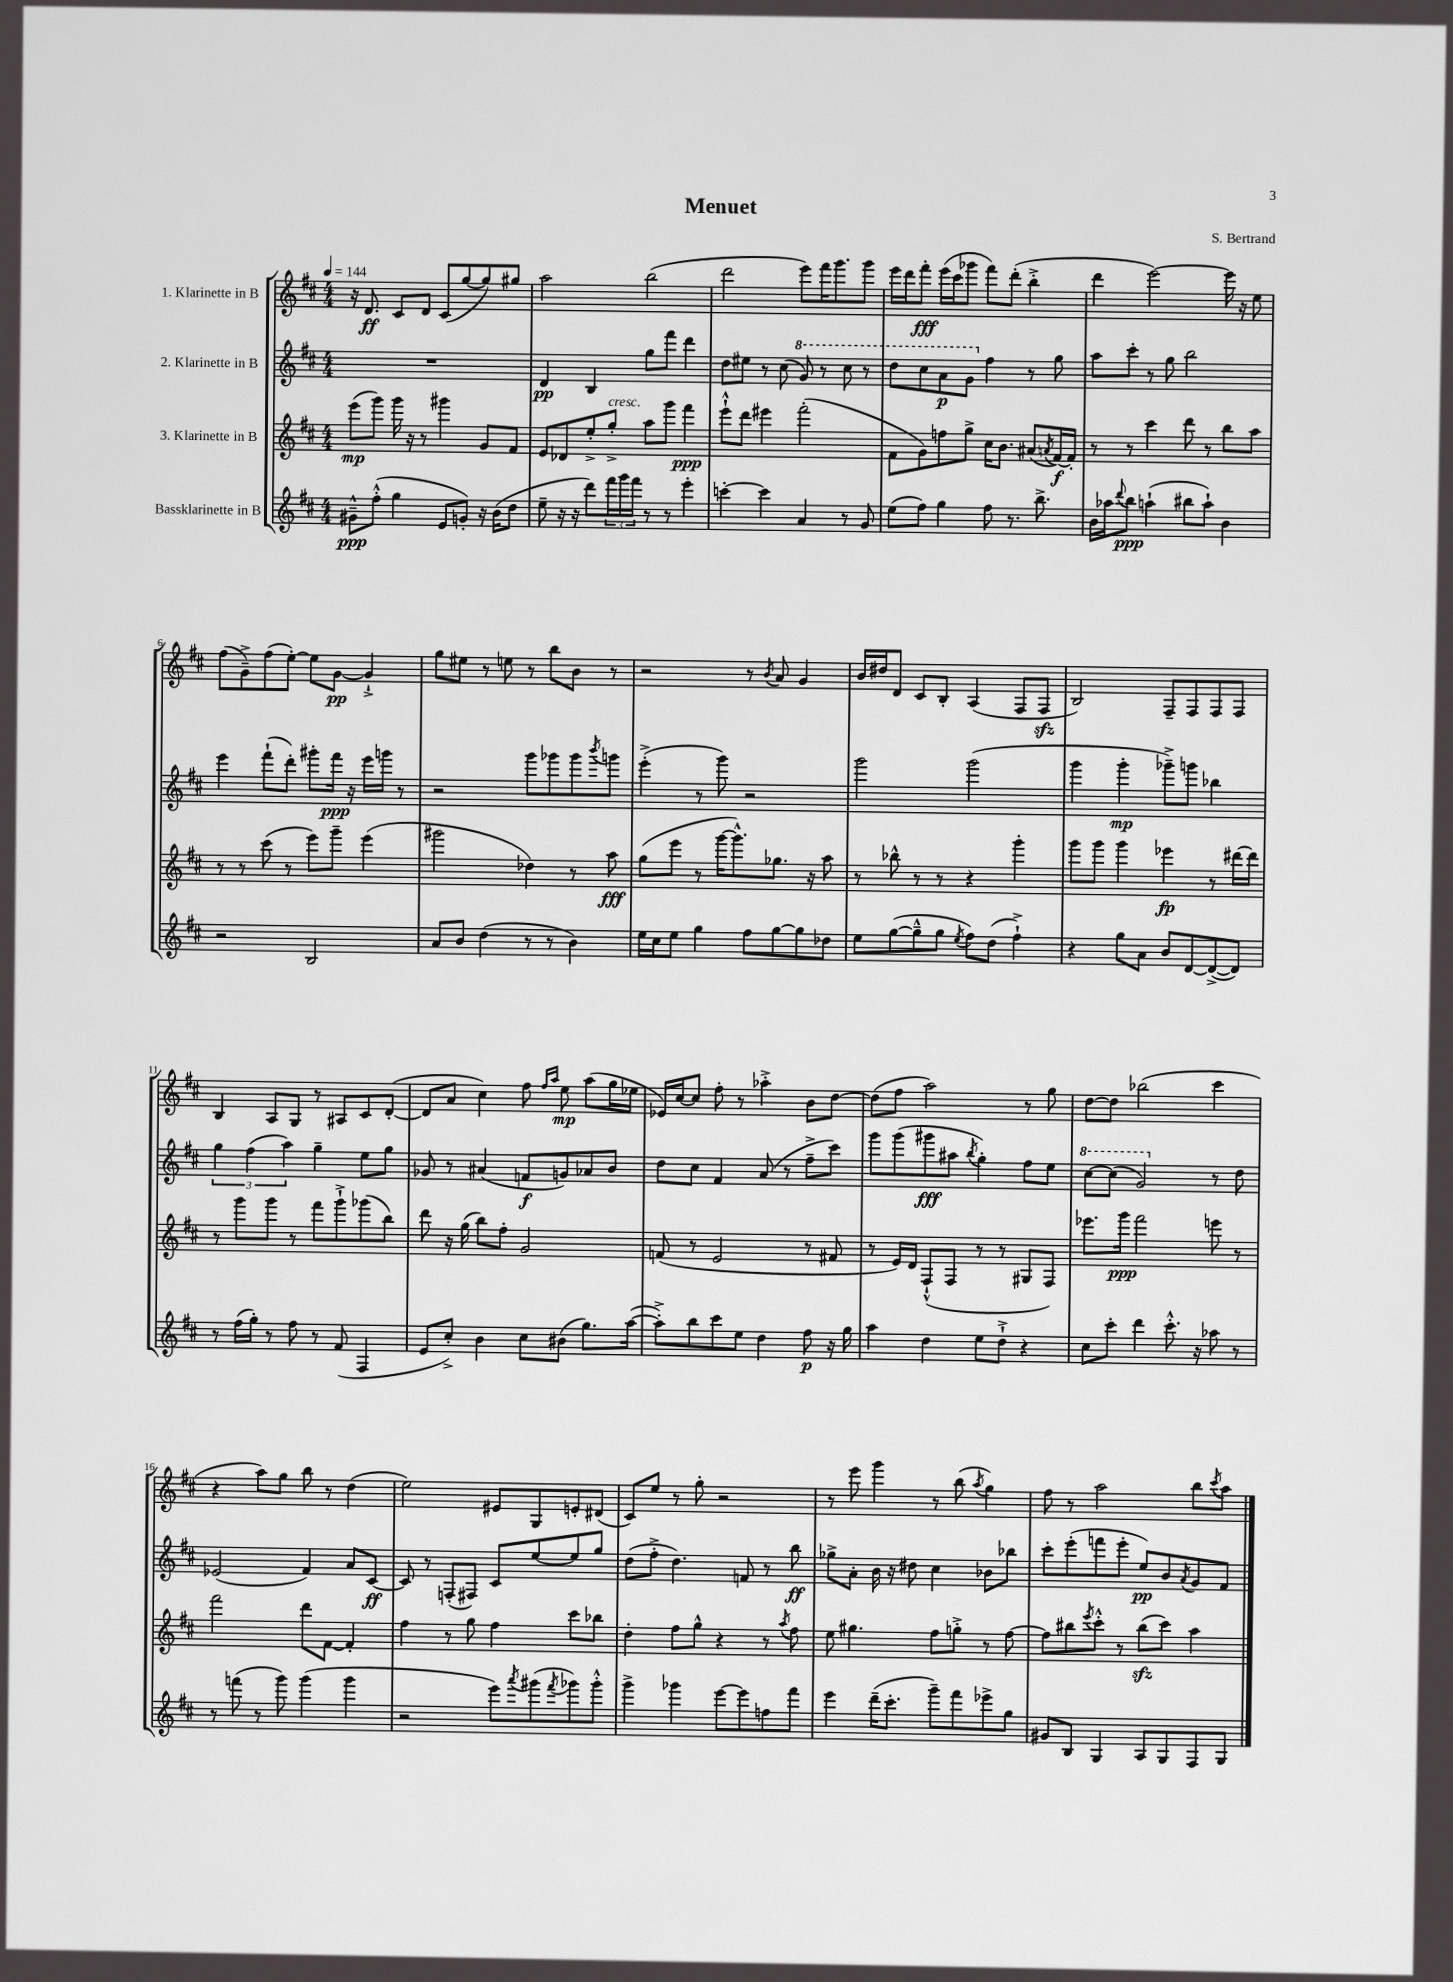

**kern	**kern	**kern	**kern
*staff4	*staff3	*staff2	*staff1
*clefG2	*clefG2	*clefG2	*clefG2
*k[f#c#]	*k[f#c#]	*k[f#c#]	*k[f#c#]
*M4/4	*M4/4	*M4/4	*M4/4
*MM144	*MM144	*MM144	*MM144
8g#~^^	(8eee	1r	16r
.	.	.	8.d
(8ff#'^^	8ggg)	.	.
4gg	16ggg	.	8c#
.	16r	.	.
.	8r	.	8d
8e	4ggg#	.	(8c#
8g')	.	.	[8gg
16r	8g	.	8gg])
(16b	.	.	.
8dd	8f#	.	8gg#
=	=	=	=
8ee~	8e	4d	2aa
16r	8d-	.	.
16r	.	.	.
8ddd)	8ee'^	4B	.
24fff#	8gg'^	.	.
24ggg	.	.	.
24fff#	.	.	.
8r	8aa	8gg	(2bb
8r	8ggg	8fff#	.
4eee'	4fff#	4ddd	.
=	=	=	=
[4ccc'	8eee`^^	8dd	2ddd
.	8ddd	8ee#	.
4ccc]	4eee#	8r	.
.	.	(8cc#	.
4a	(2fff#'	8gg)	8eee)
.	.	8r	16fff#
.	.	.	8.ggg
8r	.	8ccc#	.
8g	.	8r	8ggg
=	=	=	=
(8ee	8f#	8ddd	16eee
.	.	.	16ddd
8ff#)	8g)	8ccc#	8fff#'
4gg	8ff	8aa	(16eee
.	.	.	16ccc#
.	8gg^	8gg	8ggg-
8ff#	16cc#	4ff#	8fff#)
.	8.b	.	.
8.r	.	.	(8ddd'
.	(8a#	8r	4bb'^
8.bb^	.	.	.
.	8qa	.	.
.	[16f#)	8gg	.
.	16f#']	.	.
=	=	=	=
16b	8r	8aa	4ddd
16aa-	.	.	.
8qqddd	.	.	.
8bb	8r	8ccc#'	.
(4aa`	4ccc#	8r	[2eee)
.	.	8gg	.
8bb#	8ddd	2bb	.
8aa`)	8r	.	.
4b	8bb	.	16eee]
.	.	.	16r
.	8aa	.	8ee
=	=	=	=
2r	8r	4eee	(8ff#
.	8r	.	8g~^)
.	(8ccc#	(8fff#`	(8ff#
.	8r	8ddd')	[8ee')
2B	8eee)	8ggg#'	8ee]
.	8ggg~	16fff#	[8g
.	.	16r	.
.	(4eee	16eee	4g`^]
.	.	16ggg	.
.	.	8r	.
=	=	=	=
8a	2ggg#	2r	8gg
8b	.	.	8ee#
(4dd	.	.	8r
.	.	.	8ee
8r	4dd-)	8ggg	8r
8r	.	8ggg-	8bb
4b)	8r	8ggg-	8b
.	.	8qbbb	.
.	8aa	8ggg	8r
=	=	=	=
16ee	(8gg	(4eee'^	2r
16cc#	.	.	.
8ee	8eee	.	.
4gg	8r	8r	.
.	[16ggg	8ggg)	.
.	8.ggg^^])	.	.
8ff#	.	2r	8r
.	.	.	8qb
[8gg	8.gg-	.	8a
8gg]	.	.	4g
.	16r	.	.
8dd-	8aa	.	.
=	=	=	=
8ee	8r	2ggg	16b
.	.	.	16dd#
([8gg	8bb-^^	.	8d
8gg~^^]	8r	.	8c#
8gg	8r	.	8B'
8qee	.	.	.
8ff#)	4r	(2ggg	(4A
(8dd	.	.	.
4ff#`^)	4ggg'	.	8F#
.	.	.	8F#
=	=	=	=
4r	8ggg	4ggg	2B)
.	8ggg	.	.
8gg	4ggg	4ggg'	.
8a	.	.	.
8b	4eee-	8ggg-~^)	8F#~
[8d	.	8ggg	8F#
(8d^_	8r	4bb-	8F#
8d])	[16ddd#	.	8F#
.	16ddd#]	.	.
=	=	=	=
8r	8r	6gg	4B
(16ff#	8ggg	.	.
.	.	(6ff#	.
16gg')	.	.	.
8r	8ggg	.	8A
.	.	6aa)	.
8ff#	8r	.	8G
8r	8fff#	4gg~	8r
(8f#	8ggg`^	.	8A#
4F#	(8ggg-	8ee	8c#
.	8bb)	8gg	([8d'
=	=	=	=
8e	8ddd	8g-	8d]
8cc#'^)	16r	8r	8a
.	(16gg	.	.
4b	8bb)	(4a#	4cc#)
.	8ff#'	.	.
8cc#	2g	8f	8ff#
.	.	.	16qqff#
.	.	.	16qqaa
(8b#	.	8g)	8ee
8.gg)	.	8a-	(8aa
.	.	8b	16gg
([16aa	.	.	16ee-
=	=	=	=
8aa'^])	(8f	8dd	16e-)
.	.	.	[16cc#
8bb	8r	8cc#	8cc#]
8ccc#	2e	4f#	8ff#'
8ee	.	.	8r
4dd	.	(8a	4aa-'^
.	.	8r	.
8ff#	8r	8ff#~^	8b
16r	8f#	8ccc#)	[8dd
16gg	.	.	.
=	=	=	=
4aa	8r	8ggg	(8dd]
.	16e)	(8ggg	8ff#
.	16d	.	.
4dd	(8F#`^^	8ggg#	2aa)
.	8F#	8aa#	.
.	.	8qbb	.
8ee	8r	4gg')	.
8dd`^	8r	.	.
4r	8G#	8ff#	8r
.	8F#)	8ee	8gg
=	=	=	=
8cc#	8.eee-	[8ccc#	[8dd
8ccc#'	.	(8ccc#]	8dd]
.	16ggg	.	.
4ddd	2fff#	2gg)	(2bb-
8.ccc#'^^	.	.	.
16r	.	.	.
8aa-	8eee	8r	4ccc#
8r	8r	8dd	.
=	=	=	=
8r	2fff#	(2e-	4r
(8fff	.	.	.
8r	.	.	8aa)
8ggg)	.	.	8gg
(4ggg	8ddd	4f#)	8bb
.	[8f#	.	8r
4ggg	4f#']	8a	(4dd
.	.	[8c#	.
=	=	=	=
2r	4ff#	8c#]	2ee)
.	.	8r	.
.	8r	(8F'	.
.	8gg	8F#)	.
8eee)	4ff#	8c#	8e#
8qaaa	.	.	.
(8ggg#	.	[8ee	8G
8qfff#	.	.	.
8ggg-)	8ccc#	8ee]	8e'
8ggg-'^^	8bb-	8gg	(8d#
=	=	=	=
4ggg^	4dd'	(8dd	8c#)
.	.	8ff#'^	8ee
4ggg-	8ff#	4.dd)	8r
.	8gg^^	.	8gg'
[8eee	4r	.	2r
8eee]	.	8f	.
8ff	8r	8r	.
.	8qaa	.	.
8fff#	8ff#	8bb	.
=	=	=	=
4eee	8ee	8gg-^	8r
.	4.gg#	8a'	8eee
(16ddd~	.	16b	4ggg
8.ccc#'	.	16r	.
.	.	8dd#	.
8ggg~)	8ff#	4cc#	8r
8fff#	8gg'^	.	(8bb
.	.	.	8qaa
8eee-^	8r	8b-	4gg)
8gg	[8ff#	8bb-	.
=	=	=	=
8g#	8ff#]	8ccc#'	8ff#
8B	8bb#	(8eee'	8r
.	8qeee	.	.
4G	8ccc#'^^	8fff	2aa
.	8r	8eee'	.
8A	(8bb#	8ee)	.
8G	8ccc#)	8b	.
.	.	8qa	.
8F#	4aa	8g	8bb
.	.	.	8qccc#
8G	.	8f#	8aa
==	==	==	==
*-	*-	*-	*-
